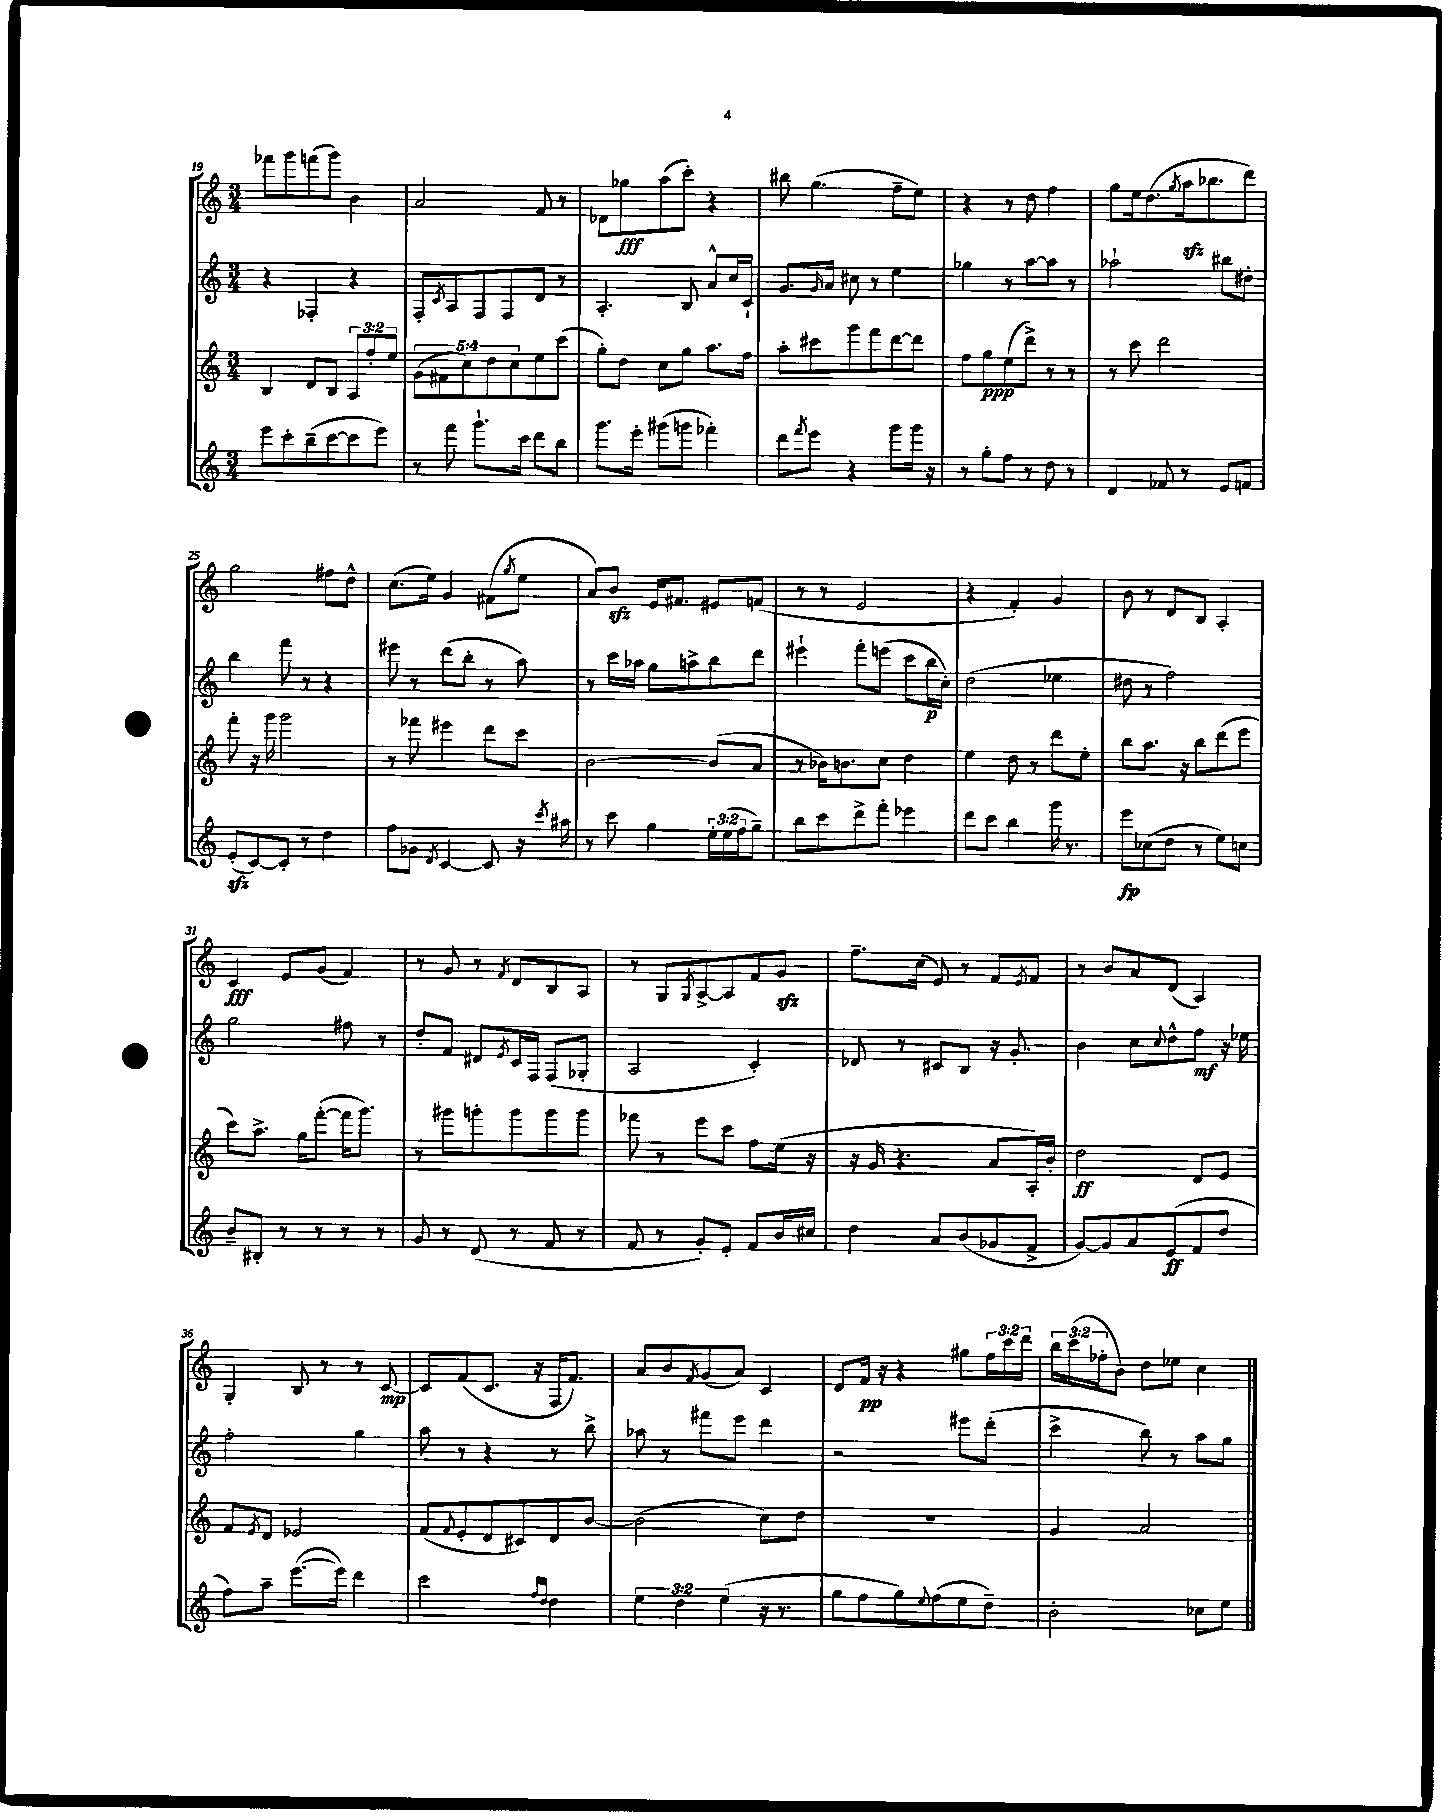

**kern	**kern	**kern	**kern
*staff4	*staff3	*staff2	*staff1
*clefG2	*clefG2	*clefG2	*clefG2
*k[]	*k[]	*k[]	*k[]
*M3/4	*M3/4	*M3/4	*M3/4
8eee	4B	4r	8fff-
8ccc'	.	.	8ggg
(8bb~	8d	4F-'	(8fff
[8ccc	8B	.	8ggg)
8ccc]	12A	4r	4b
.	12ff'	.	.
8eee)	.	.	.
.	12ee	.	.
=	=	=	=
8r	(10g	8F'	2a
.	10f#	.	.
.	.	8qc	.
8fff	.	8A	.
.	10cc)	.	.
8.ggg`	.	8F	.
.	10dd	.	.
.	.	8F	.
.	10cc	.	.
16ccc	.	.	.
8ddd	8ee	8d	8f
8bb	(8ccc	8r	8r
=	=	=	=
8.ggg	8gg')	4.A'	8d-
.	8dd	.	8gg-
16eee'	.	.	.
(8ggg#	8cc	.	(8aa
8ggg	8gg	8B	8ccc')
4fff-')	8.aa	8a^^	4r
.	.	16cc	.
.	16ff	16c`	.
=	=	=	=
8ddd	8aa'	8.g	8bb#
8qfff	.	.	.
8eee	8ccc#	.	(4.gg
.	.	16qqg	.
.	.	16a	.
4r	8ggg	8cc#	.
.	8fff	8r	.
8ggg	[8ddd	4ee	8ff~
16ggg	8ddd]	.	8ee)
16r	.	.	.
=	=	=	=
8r	8ff	4gg-	4r
8gg'	8gg	.	.
8ff	(8ee	8r	8r
8r	8ddd^)	[8aa	8dd
8dd	8r	8aa]	4ff
8r	8r	8r	.
=	=	=	=
4d	8r	2aa-`	8gg
.	8ccc	.	16ee
.	.	.	(8.dd
8f-	2ddd	.	.
.	.	.	8qgg
8r	.	.	16aa
.	.	.	8.bb-
8e	.	8bb#	.
8f	.	8dd#'	8ddd)
=	=	=	=
(8e'	8fff'	4bb	2gg
[8c)	16r	.	.
.	16ggg	.	.
8c']	2ggg	8fff	.
8r	.	8r	.
4dd	.	4r	8ff#
.	.	.	8dd^^
=	=	=	=
8ff	8r	8eee#	(8.cc
8g-	8fff-	8r	.
.	.	.	16ee)
8qd	.	.	.
[4c	4eee#	(8ddd	4g
.	.	8bb'	.
8c]	8ddd	8r	(8f#
.	.	.	8qgg
16r	8ccc	8aa)	8ee
8qccc	.	.	.
16aa#	.	.	.
=	=	=	=
8r	[2b	8r	8a)
8ccc	.	16ccc	8b
.	.	16aa-	.
4gg	.	8gg	16e
.	.	.	8.f#
.	.	8aa^	.
24ee'	(8b]	8bb	8e#
(24ee	.	.	.
24ff	.	.	.
8gg~)	8a	8ddd	(8f
=	=	=	=
8bb	8r	4eee#`	8r
8ccc	16b-)	.	8r
.	8.b	.	.
8ddd^	.	8fff'	2e
8fff'	8cc	(8eee	.
4eee-	4dd	8ccc	.
.	.	16bb	.
.	.	16cc')	.
=	=	=	=
8ddd	4ee	(2dd	4r
8ccc	.	.	.
4bb	8dd	.	4f')
.	8r	.	.
16ggg	8ddd	4ee-	4g
8.r	.	.	.
.	8ee'	.	.
=	=	=	=
8eee	8bb	8dd#	8b
(8cc-	8.aa	8r	8r
8dd	.	2ff)	8d
.	16r	.	.
8r	8bb	.	8B
8ee)	(8ddd	.	4A'
8cc	8eee	.	.
=	=	=	=
8b~	8ccc)	2gg	4c
8B#'	8.aa^	.	.
8r	.	.	8e
.	16gg	.	.
8r	([8fff'	.	(8g
8r	16fff]	8ff#	4f)
.	8.ggg)	.	.
8r	.	8r	.
=	=	=	=
8g	8r	8dd'	8r
8r	8ggg#	8f	8g
(8d	8ggg'	8d#	8r
.	.	8qe	8qf
8r	8ggg	16c	8d
.	.	16F	.
8f	8ggg	(8F	8B
8r	8ggg	8G-'	8A
=	=	=	=
8f	8fff-	2A	8r
8r	8r	.	8G
.	.	.	8qG
8g')	8eee	.	[8A^
8e'	8ccc	.	8A]
8f	8ff	4c')	8f
16b	(16ee	.	8g
16cc#	16r	.	.
=	=	=	=
4dd	16r	8d-	8.ff~
.	16g	.	.
.	4.r	8r	.
.	.	.	(16cc
8a	.	8c#	8e)
(8b	.	8B	8r
8g-	8a	16r	8f
.	.	8.g'	.
.	.	.	8qe
8f^	16A')	.	8f
.	16b'	.	.
=	=	=	=
[8g)	2dd	4b	8r
8g]	.	.	8b
8a	.	8cc	8a
.	.	8qqcc	.
(8e	.	8dd^^	(8d
8f	8d	8ff	4A)
8dd	8e	16r	.
.	.	16ee-	.
=	=	=	=
8ff)	8f	2ff'	4G'
.	8qe	.	.
8aa~	8d	.	.
([8.eee	2e-	.	8B
.	.	.	8r
16eee])	.	.	.
4ddd	.	4gg	8r
.	.	.	[8c
=	=	=	=
2ccc	(8f	8aa	8c]
.	8qqf	.	.
.	8e'	8r	(8f
.	8d	4r	8.c
.	8c#)	.	.
.	.	.	16r
16qqff	.	.	.
16qqdd	.	.	.
4dd	8d	8r	16F
.	.	.	8.f)
.	[8b	8bb^	.
=	=	=	=
6ee	(2b]	8aa-	8a
.	.	8r	8b
6dd	.	.	.
.	.	.	8qf
.	.	8fff#	(8g
(6ee	.	.	.
.	.	8eee	8a)
16r	8cc)	4ddd	4c
8.r	.	.	.
.	8dd	.	.
=	=	=	=
8gg	2.r	2r	8d
8ff	.	.	16f
.	.	.	16r
8gg)	.	.	4r
8qqee	.	.	.
(8ff	.	.	.
8ee	.	8eee#	8gg#
8dd~)	.	(8ddd'	24ff
.	.	.	24ccc
.	.	.	24ddd
=	=	=	=
2b'	4g	4ccc^	24bb
.	.	.	(24ccc
.	.	.	24ff-'
.	.	.	8b)
.	2a	8bb)	8dd
.	.	8r	8ee-
8cc-	.	8aa	4cc
8ee	.	8gg	.
==	==	==	==
*-	*-	*-	*-
